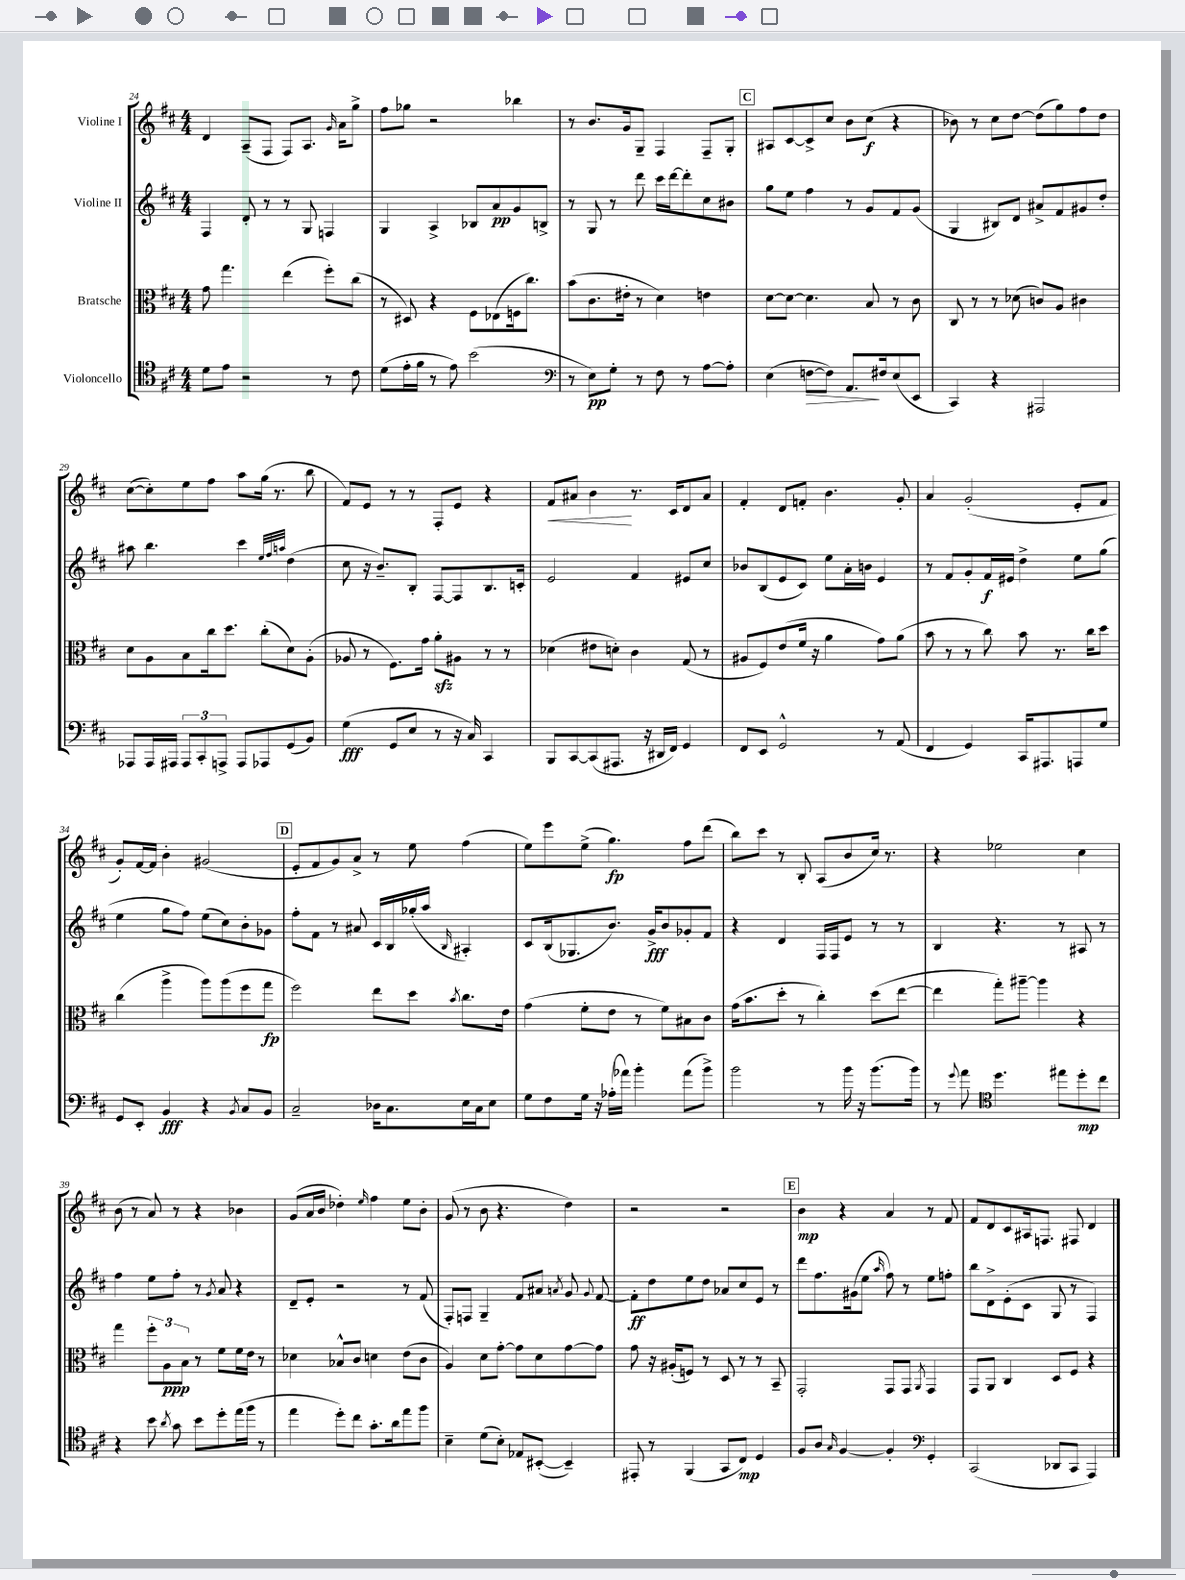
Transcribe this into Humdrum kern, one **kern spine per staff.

**kern	**dynam	**kern	**dynam	**kern	**dynam	**kern	**dynam
*part4	*part4	*part3	*part3	*part2	*part2	*part1	*part1
*staff4	*staff4	*staff3	*staff3	*staff2	*staff2	*staff1	*staff1
*I"Violoncello	*	*I"Bratsche	*	*I"Violine II	*	*I"Violine I	*
*clefC4	*	*clefC3	*	*clefG2	*	*clefG2	*
*k[f#c#]	*	*k[f#c#]	*	*k[f#c#]	*	*k[f#c#]	*
*M4/4	*	*M4/4	*	*M4/4	*	*M4/4	*
=24	=24	=24	=24	=24	=24	=24	=24
8d\L	.	8g\	.	4F#/	.	4d/	.
8e\J	.	4.gg\	.	.	.	.	.
2r	.	.	.	8d'/	.	(8A~/L	.
.	.	.	.	8r	.	8F#/J	.
.	.	(4ee\	.	8r	.	8F#/L)	.
.	.	.	.	8G/	.	8.A/J	.
8r	.	8ff#'\L)	.	4Fn/	.	.	.
.	.	.	.	.	.	16qqg/	.
.	.	.	.	.	.	16a\KL	.
8c#\	.	(8cc#\J	.	.	.	8gg^\J	.
=25	=25	=25	=25	=25	=25	=25	=25
(8d\L	.	8r	.	4G/	.	8ff#\L	.
16e'\L	.	8D#X/)	.	.	.	8gg-X\J	.
16f#\JJ	.	.	.	.	.	.	.
8r	.	4r	.	4A^/	.	2r	.
8e\)	.	.	.	.	.	.	.
(2b\	.	8F#\L	.	8B-X/L	.	.	.
.	.	(8E-X\	.	8a/	pp	.	.
.	.	16Fn\k	.	8g/	.	4bb-X\	.
.	.	8.cc#\J)	.	.	.	.	.
.	.	.	.	8Bn^/J	.	.	.
=26	=26	=26	=26	=26	=26	=26	=26
*clefF4	*	*	*	*	*	*	*
8r	.	(8b\L	.	8r	.	8r	.
8E\L)	pp	8.c#\	.	8G/	.	8.b/L	.
8G'\J	.	.	.	8r	.	.	.
.	.	16e#X'\Jk	.	.	.	16g/k	.
8r	.	8r	.	8ddd\	.	8G~/J	.
8F#\	.	4d\)	.	16ccc#\LL	.	4F#/	.
.	.	.	.	[16ddd\J	.	.	.
8r	.	.	.	8ddd'\]	.	.	.
[8A\L	.	4en\	.	8cc#\	.	8F#~/L	.
8A'\J]	.	.	.	8b#X\J	.	8G'/J	.
!!LO:REH:place=s1:t=C
=27	=27	=27	=27	=27	=27	=27	=27
(4E\	.	[8d\L	.	8gg\L	.	8A#X/L	.
.	.	8d\J_	.	8ee\J	.	[8c#/	.
!	!LO:HP:b	!	!	!	!	!	!
[8Fn\L	>	4.d\]	.	4ff#\	.	8c#^/]	.
8F\J])	.	.	.	.	.	8cc#/J	.
8.AA/L	.	.	.	8r	.	8b\L	.
.	.	8B/	.	8g/L	.	(8cc#\J	f
16F#X/k	]	.	.	.	.	.	.
(8E/	.	8r	.	8f#/	.	4r	.
8EE/J	.	8c#\	.	(8g/J	.	.	.
=28	=28	=28	=28	=28	=28	=28	=28
4CC#/)	.	8C#/	.	4G/	.	8b-X\)	.
.	.	8r	.	.	.	8r	.
4r	.	8r	.	8B#X/L)	.	8cc#\L	.
.	.	(8d-X\	.	8d/J	.	[8dd\J	.
2AAA#X/	.	8cn/L)	.	8a#X^/L	.	(8dd\L]	.
.	.	8A/J	.	8f#/	.	8gg\)	.
.	.	4c#X\	.	8g#X/	.	8ff#\	.
.	.	.	.	8dd'/J	.	8dd\J	.
!!LO:LB:g=z
=29	=29	=29	=29	=29	=29	=29	=29
8AAA-X/L	.	8d\L	.	8aa#X\	.	([8cc#\L	.
16AAA-/L	.	8A\	.	4.bb\	.	8cc#'\])	.
16AAA#X/JJ	.	.	.	.	.	.	.
12AAA#/L	.	8B\	.	.	.	8ee\	.
12CC#'/	.	.	.	.	.	.	.
.	.	16cc#\k	.	.	.	8ff#\J	.
12AAAn^/J	.	.	.	.	.	.	.
.	.	8.dd\J	.	.	.	.	.
8AAA/L	.	.	.	4ccc#\	.	8aa\L	.
8AAA-X/	.	(8cc#'\L	.	.	.	(16gg\Jk	.
.	.	.	.	.	.	8.r	.
.	.	.	.	32qqee/LLL	.	.	.
.	.	.	.	32qqff#/	.	.	.
.	.	.	.	32qqaan/JJJ	.	.	.
(8GG/	.	8d\)	.	(4dd\	.	.	.
8BB/J)	.	(8A'\J	.	.	.	8bb\	.
=30	=30	=30	=30	=30	=30	=30	=30
(4G\	fff	8A-X/	.	8cc#\	.	8f#/L)	.
.	.	8r	.	16r	.	8e/J	.
.	.	.	.	8.b~/L)	.	.	.
8GG/L	.	8.F#\L)	.	.	.	8r	.
8E/J	.	.	.	8B'/J	.	8r	.
.	.	16g\Jk	.	.	.	.	.
8r	.	8azz'\L	.	[8F#/L	.	8F#'/L	.
16r	.	8A#X\J	.	8F#/]	.	8e/J	.
16C#/)	.	.	.	.	.	.	.
4CC#/	.	8r	.	8.B/	.	4r	.
.	.	8r	.	.	.	.	.
.	.	.	.	16cn'/Jk	.	.	.
=31	=31	=31	=31	=31	=31	=31	=31
!	!	!	!	!	!	!	!LO:HP:b
8BBB/L	.	(4d-X\	.	2e/	.	8f#/L	<
[8CC#/	.	.	.	.	.	8a#X/J	.
(8CC#/]	.	8e#X\L	.	.	.	4b\	.
8.AAA#X/J	.	8dn'\J)	.	.	.	.	.
.	.	4c#\	.	4f#/	.	8.r	[
16r	.	.	.	.	.	.	.
16DD#X/LL	.	.	.	.	.	.	.
16FF#/JJ)	.	.	.	.	.	16c#/KL	.
4GG/	.	(8G/	.	8e#X/L	.	8d/	.
.	.	8r	.	8cc#/J	.	8a#/J	.
=32	=32	=32	=32	=32	=32	=32	=32
8FF#/L	.	8A#X/L	.	8b-X/L	.	4f#'/	.
8EE/J	.	8F#/)	.	(8B/	.	.	.
2GG^^/	.	(8e/	.	8e/	.	8d/L	.
.	.	16f#/Jk	.	8c#/J)	.	8fn'/J	.
.	.	16r	.	.	.	.	.
.	.	4a\	.	8ee\L	.	4.b\	.
.	.	.	.	16a'\L	.	.	.
.	.	.	.	16bn\JJ	.	.	.
8r	.	8g\L)	.	4e/	.	.	.
(8AA/	.	(8a\J	.	.	.	8g'/	.
=33	=33	=33	=33	=33	=33	=33	=33
4FF#/	.	8b\	.	8r	.	4a/	.
.	.	8r	.	8f#/L	.	.	.
4GG/)	.	8r	.	8g'/	.	(2g'/	.
.	.	8cc#\)	.	16f#/L	f	.	.
.	.	.	.	16e#X/JJ	.	.	.
16CC#/KL	.	8b\	.	4dd^\	.	.	.
8.AAA#X/	.	.	.	.	.	.	.
.	.	8.r	.	.	.	.	.
8AAAn/	.	.	.	8ee\L	.	8e'/L	.
.	.	16cc#\KL	.	.	.	.	.
8G/J	.	8dd\J	.	(8gg\J	.	8f#/J	.
!!LO:LB:g=z
=34	=34	=34	=34	=34	=34	=34	=34
8GG/L	.	(4cc#\	.	4ee\	.	8g'/L)	.
8EE'/J	.	.	.	.	.	[16f#/L	.
.	.	.	.	.	.	16f#/JJ]	.
4BB/	fff	4aa^\	.	8gg\L	.	4b'\	.
.	.	.	.	8ff#\J)	.	.	.
4r	.	8aa\L)	.	(8ee\L	.	(2g#X/	.
.	.	(8aa\	.	8cc#\)	.	.	.
8qBB/	.	.	.	.	.	.	.
8C#/L	.	8ff#\	.	8b'\	.	.	.
8BB/J	.	8gg\J	fp	8g-X\J	.	.	.
!!LO:REH:place=s1:t=D
=35	=35	=35	=35	=35	=35	=35	=35
2C#~/	.	2ff#\)	.	8ff#'\L	.	8e'/L	.
.	.	.	.	8f#\J	.	8f#/	.
.	.	.	.	8r	.	8g/)	.
.	.	.	.	8a#X/	.	8a^/J	.
16D-X\KL	.	8ee\L	.	16c#/LL	.	8r	.
8.C#\	.	.	.	16B/	.	.	.
.	.	8dd\J	.	(16gg-X'/	.	8ee\	.
.	.	.	.	16aa/JJ	.	.	.
.	.	8qb/	.	16qqB/	.	.	.
16E\L	.	8.cc#\L	.	4A#X'/)	.	(4ff#\	.
16C#\J	.	.	.	.	.	.	.
8E\J	.	.	.	.	.	.	.
.	.	16e\Jk	.	.	.	.	.
=36	=36	=36	=36	=36	=36	=36	=36
8G\L	.	(4g\	.	8c#/L	.	8ee\L)	.
8F#\	.	.	.	(16B/k	.	8eee\	.
.	.	.	.	8.G-X/	.	.	.
16G\Jk	.	8f#'\L	.	.	.	(8ee^\J	.
16r	.	.	.	.	.	.	.
(16A-X'\LL	.	8e\J	.	8.b/J)	.	4.gg\)	fp
16a-X\JJ)	.	.	.	.	.	.	.
4b'\	.	8r	.	.	.	.	.
.	.	.	.	16g^/KL	fff	.	.
.	.	8f#\L)	.	8b/	.	.	.
(8a-\L	.	8B#X\	.	8g-X'/	.	8ff#\L	.
8b^\J)	.	8c#\J	.	8f#/J	.	(8ddd\J	.
=37	=37	=37	=37	=37	=37	=37	=37
2b\	.	(16g\KL	.	4r	.	8bb\L)	.
.	.	8.b\	.	.	.	.	.
.	.	.	.	.	.	8ccc#\J	.
.	.	8dd'\J	.	4d/	.	8r	.
.	.	8r	.	.	.	8B'/	.
8r	.	4cc#'\)	.	16F#/LL	.	(8A/L	.
.	.	.	.	16F#/J	.	.	.
16b\	.	.	.	8e/J	.	8b/	.
16r	.	.	.	.	.	.	.
(8.b\L	.	(8dd\L	.	8r	.	16cc#/Jk)	.
.	.	.	.	.	.	8.r	.
.	.	[8ee\J	.	8r	.	.	.
16b\Jk)	.	.	.	.	.	.	.
=38	=38	=38	=38	=38	=38	=38	=38
8r	.	4ee\]	.	4B/	.	4r	.
8qqg/	.	.	.	.	.	.	.
8a\	.	.	.	.	.	.	.
*clefC4	*	*	*	*	*	*	*
4.dd\	.	8gg'\L)	.	4.r	.	2ee-X\	.
.	.	[8aa#X~\J	.	.	.	.	.
.	.	4aa#\]	.	.	.	.	.
8ee#X\L	.	.	.	8r	.	.	.
8dd'\	mp	4r	.	8A#X/	.	4cc#\	.
8cc#\J	.	.	.	8r	.	.	.
!!LO:LB:g=z
=39	=39	=39	=39	=39	=39	=39	=39
4r	.	4gg\	.	4ff#\	.	(8b\	.
.	.	.	.	.	.	8r	.
8b\	.	12ff#'\L	.	8ee\L	.	8a/)	.
.	.	12A\	ppp	.	.	.	.
8qa/	.	.	.	.	.	.	.
8g\	.	.	.	8ff#'\J	.	8r	.
.	.	12B\J	.	.	.	.	.
8b\L	.	8r	.	8r	.	4r	.
.	.	.	.	8qg/	.	.	.
8dd'\	.	8f#\L	.	8a/	.	.	.
(16ee\L	.	16f#\L	.	4r	.	4b-X\	.
16ff#\JJ	.	16e\JJ	.	.	.	.	.
8r	.	8r	.	.	.	.	.
=40	=40	=40	=40	=40	=40	=40	=40
4ee\	.	4d-X\	.	8d~/L	.	(8g/L	.
.	.	.	.	8e'/J	.	16a/L	.
.	.	.	.	.	.	16b/JJ	.
8dd'\L)	.	8B-X^^/L	.	2r	.	4dd-X'\)	.
8cc#\J	.	8c#/J	.	.	.	.	.
.	.	.	.	.	.	16qqee/	.
8.g'\L	.	4dn\	.	.	.	4ff#\	.
16a\k	.	.	.	.	.	.	.
8ee\	.	(8e\L	.	8r	.	8ee\L	.
8ff#\J	.	8c#\J	.	(8f#/	.	8b'\J	.
=41	=41	=41	=41	=41	=41	=41	=41
4B~\	.	4A/)	.	8F#'/L)	.	(8g/	.
.	.	.	.	8Fn/J	.	8r	.
(8d\L	.	8d\L	.	4G~/	.	8b\	.
8B'\J)	.	[8g'\J	.	.	.	4.r	.
8E-X/L	.	8g\L]	.	8f#/L	.	.	.
([8BB#X'/J	.	8d\	.	8a#X/J	.	.	.
.	.	.	.	8qan/	.	.	.
4BB#~/])	.	[8g\	.	8g/	.	4dd\)	.
.	.	.	.	8qqg/	.	.	.
.	.	8g\J]	.	[8f#/	.	.	.
=42	=42	=42	=42	=42	=42	=42	=42
8EE#X'/	.	8g\	.	8f#'\L]	ff	2r	.
8r	.	16r	.	8dd\	.	.	.
.	.	(16A#X'/KL	.	.	.	.	.
(4FF#/	.	8Fn/J)	.	8ee\	.	.	.
.	.	8r	.	8dd\J	.	.	.
8GG/L	.	8D/	.	8a-X/L	.	2r	.
8C#/J)	mp	8r	.	8cc#/	.	.	.
4D/	.	8r	.	8e/J	.	.	.
.	.	8BB~/	.	8r	.	.	.
!!LO:REH:place=s1:t=E
=43	=43	=43	=43	=43	=43	=43	=43
8F#/L	.	2GG'/	.	8ddd\L	.	4b\	mp
8A/J	.	.	.	8.ff#\	.	.	.
16qqG/	.	.	.	.	.	.	.
[4F#/	.	.	.	.	.	4r	.
.	.	.	.	(16g#X\k	.	.	.
.	.	.	.	8ee\J	.	.	.
.	.	.	.	16qqaa/	.	.	.
4F#'/]	.	8GG/L	.	8ff#\)	.	4a/	.
.	.	8GG/J	.	8r	.	.	.
*clefF4	*	*	*	*	*	*	*
.	.	8qAA/	.	.	.	.	.
4GG'/	.	4GG/	.	8ee\L	.	8r	.
.	.	.	.	8ffn'\J	.	8f#/	.
=44	=44	=44	=44	=44	=44	=44	=44
(2CC#/	.	8GG/L	.	8bb\L	.	8f#/L	.
.	.	8AA/J	.	8d^\	.	8d/	.
.	.	4C#/	.	(8e'\	.	8c#/	.
.	.	.	.	8c#\J	.	16A#X/k	.
.	.	.	.	.	.	8.Fn/J	.
8DD-X/L	.	8D/L	.	8G/	.	.	.
8CC#/J	.	8F#/J	.	8r	.	8F#X/	.
4AAA/)	.	4r	.	4F#/)	.	4d/	.
==	==	==	==	==	==	==	==
*-	*-	*-	*-	*-	*-	*-	*-
